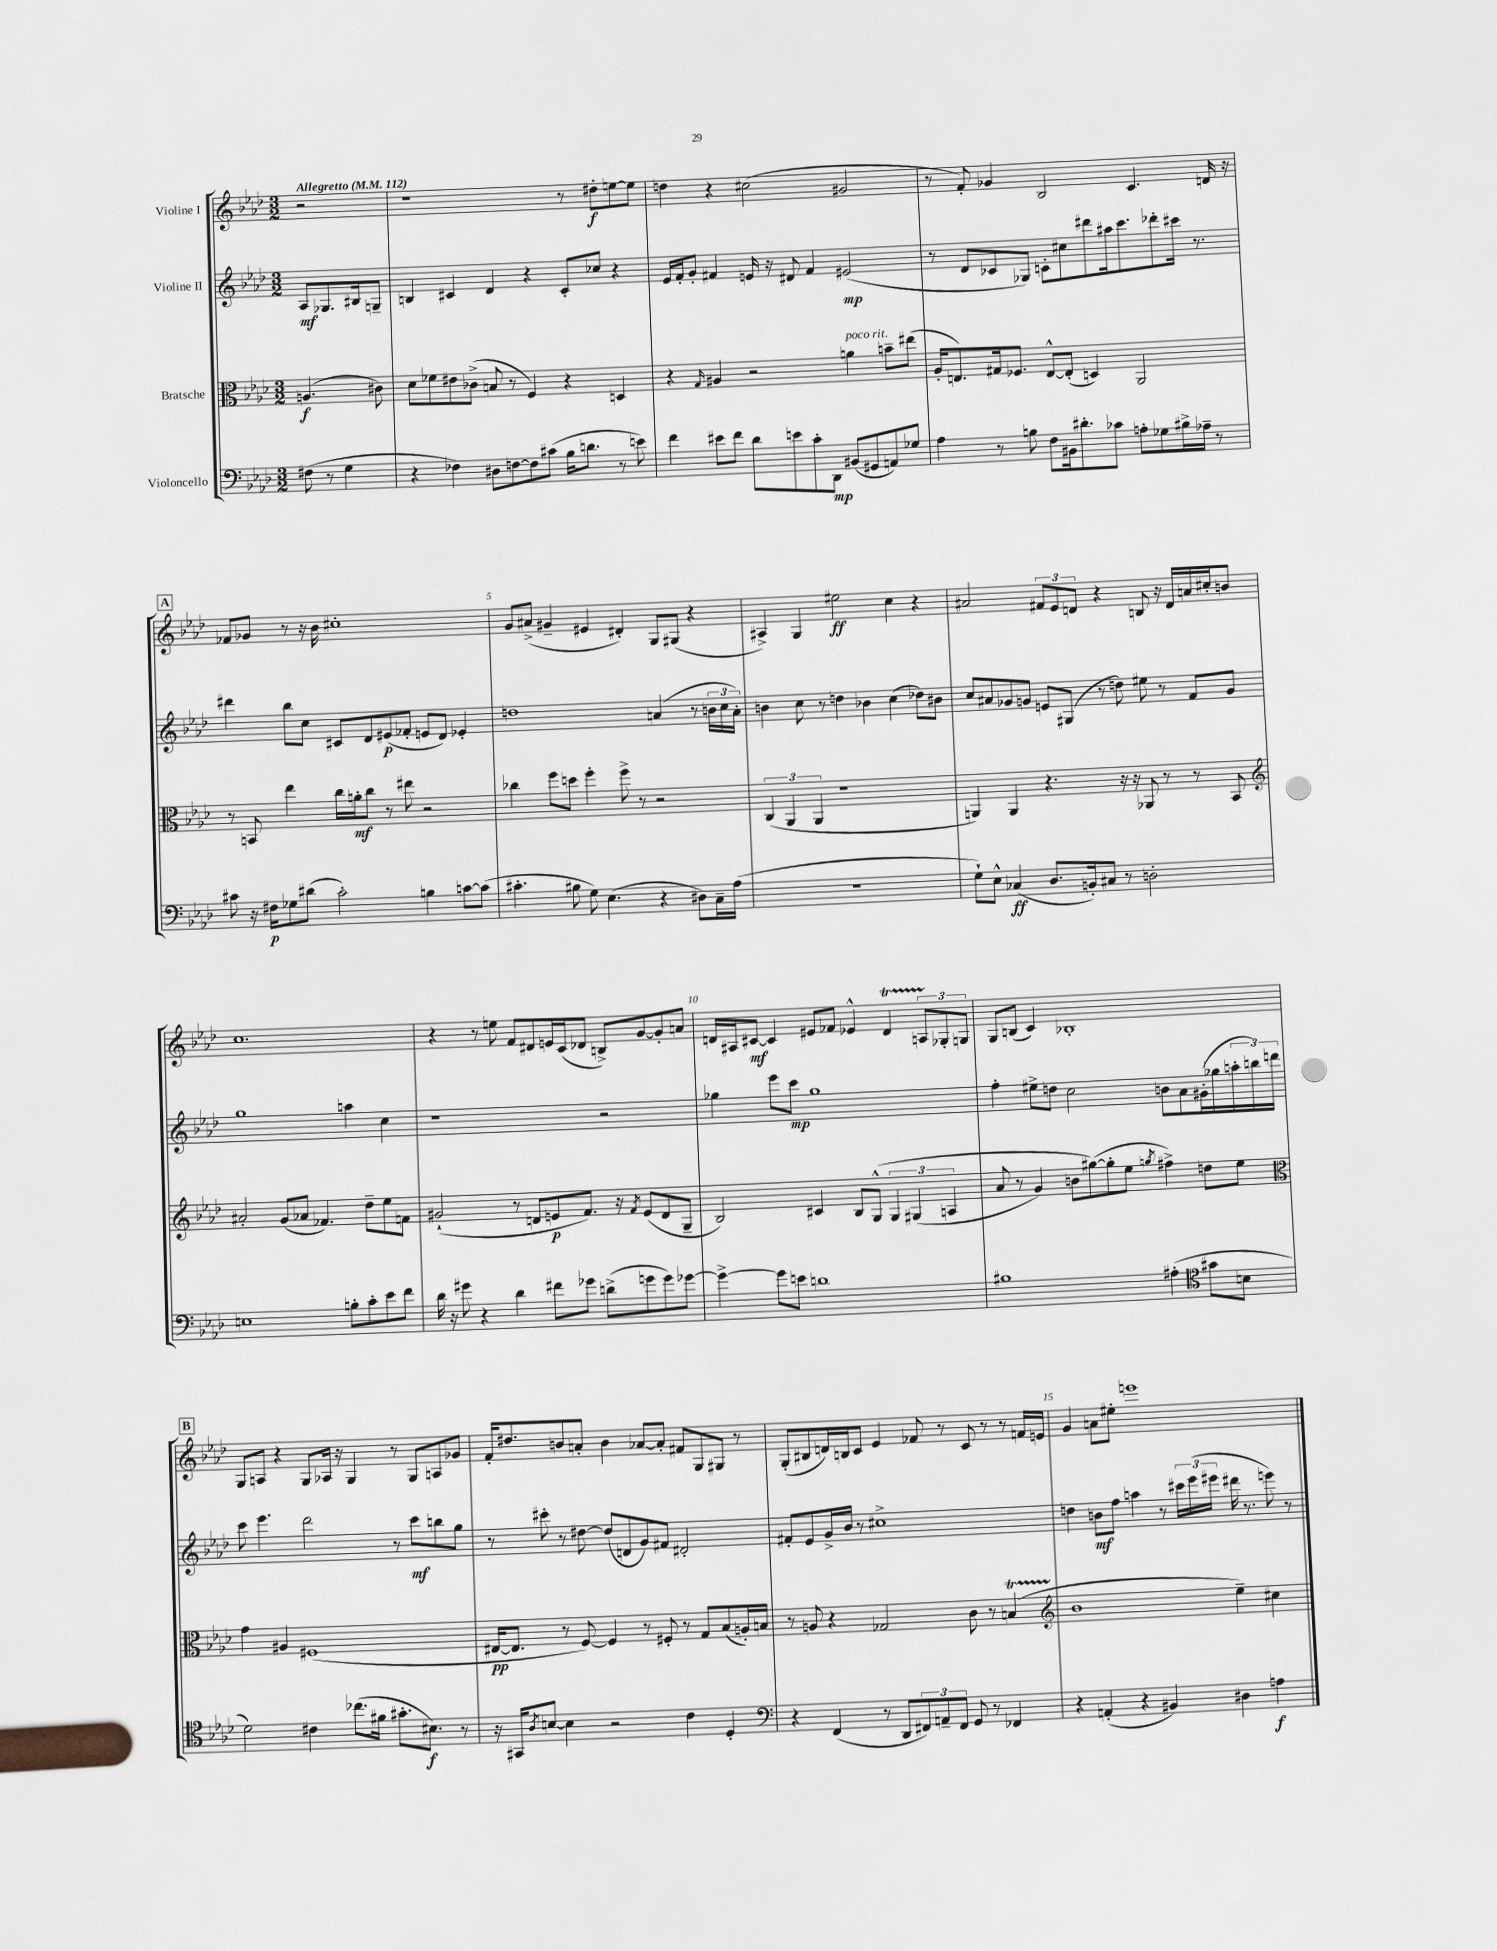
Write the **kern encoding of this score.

**kern	**dynam	**kern	**dynam	**kern	**dynam	**kern	**dynam
*part4	*part4	*part3	*part3	*part2	*part2	*part1	*part1
*staff4	*staff4	*staff3	*staff3	*staff2	*staff2	*staff1	*staff1
*I"Violoncello	*	*I"Bratsche	*	*I"Violine II	*	*I"Violine I	*
*clefF4	*	*clefC3	*	*clefG2	*	*clefG2	*
*k[b-e-a-d-]	*	*k[b-e-a-d-]	*	*k[b-e-a-d-]	*	*k[b-e-a-d-]	*
*M3/2	*	*M3/2	*	*M3/2	*	*M3/2	*
*MM112	*	*MM112	*	*MM112	*	*MM112	*
=	=	=	=	=	=	=	=
!	!	!	!	!	!	!LO:TX:a:B:t=Allegretto	!
(8F#X\	.	(4.An/	f	8A-/L	mf	2r	.
8r	.	.	.	8.G-X/	.	.	.
4G\	.	.	.	.	.	.	.
.	.	.	.	16B#X/k	.	.	.
.	.	8c#X\)	.	8Gn~/J	.	.	.
=1	=1	=1	=1	=1	=1	=1	=1
4r	.	8d-\L	.	4Bn/	.	1r	.
.	.	8f-X\	.	.	.	.	.
4F-X\)	.	8e#X\	.	4c#X/	.	.	.
.	.	(8c-X^\J	.	.	.	.	.
8D#X\L	.	8Bn/	.	4d-/	.	.	.
[8Fn\	.	8r	.	.	.	.	.
8F\]	.	4F/)	.	4r	.	.	.
(8c#X\J	.	.	.	.	.	.	.
16B-\KL	.	4r	.	8c#'/L	.	8r	.
8.dn\J	.	.	.	.	.	.	.
.	.	.	.	8cc-X/J	.	8dd#X'\L	f
8r	.	4Dn/	.	4r	.	[8een\	.
8en\)	.	.	.	.	.	8ee\J]	.
=2	=2	=2	=2	=2	=2	=2	=2
4f\	.	4r	.	16e-/LL	.	4ddn\	.
.	.	.	.	16f'/J	.	.	.
.	.	.	.	8g'/J	.	.	.
.	.	16qqG/	.	.	.	.	.
8e#X\L	.	4A#X/	.	4f#X/	.	4r	.
8f\J	.	.	.	.	.	.	.
8d-\L	.	2r	.	16en/	.	(2cc#X\	.
.	.	.	.	16r	.	.	.
8en\	.	.	.	8d#X/	.	.	.
8c'\	.	.	.	4f#/	.	.	.
8DD-\J	mp	.	.	.	.	.	.
!	!	!LO:TX:a:i:t=poco rit.	!	!	!	!	!
(8BB#X/L	.	4an\	.	(2e#X/	mp	2g#X/	.
8GG#X/	.	.	.	.	.	.	.
8AAn/)	.	8bn~\L	.	.	.	.	.
8G-X/J	.	(8ee#X\J	.	.	.	.	.
=3	=3	=3	=3	=3	=3	=3	=3
4A-\	.	16A-'/KL	.	8r	.	8r	.
.	.	8.En/)	.	.	.	.	.
.	.	.	.	8d-/L	.	8f'/)	.
8r	.	16G#X/k	.	8c-X/	.	4g-X/	.
.	.	8.F-X/J	.	.	.	.	.
8Bn\	.	.	.	8G-X/J)	.	.	.
8F\L	.	[8E^^/L	.	8cn'\L	.	2B-/	.
16BB#X\k	.	(8E'/J]	.	8cc#X\	.	.	.
8.d#X'\	.	.	.	.	.	.	.
.	.	4Dn/)	.	8ddd#X\	.	.	.
8c-X\J	.	.	.	16aa#X\k	.	.	.
.	.	.	.	8.ccc\	.	.	.
8An'\L	.	2AA-/	.	.	.	4.c/	.
8G-X\	.	.	.	8ddd-X'\	.	.	.
16B#X^\L	.	.	.	16ccc#X\Jk	.	.	.
16A-X~\JJ	.	.	.	8.r	.	.	.
8r	.	.	.	.	.	16dn/	.
.	.	.	.	.	.	16r	.
!!LO:LB:g=z
!!LO:REH:place=s1:t=A
=4	=4	=4	=4	=4	=4	=4	=4
8c#X\	.	8r	.	4ddd#X\	.	8f-X/L	.
16r	.	8BBn/	.	.	.	8g-X/J	.
16F#X\KL	p	.	.	.	.	.	.
8G-X\	.	4ee-\	.	8bb-\L	.	8r	.
(8d#X\J	.	.	.	8cc\J	.	16r	.
.	.	.	.	.	.	16b-\	.
2c#'\)	.	16cc\LL	.	8c#X/L	.	1cc#X'	.
.	.	16an'\J	mf	.	.	.	.
.	.	8cc\J	.	8d-/	.	.	.
.	.	8r	.	(8e#X/	p	.	.
.	.	8ee#X\	.	8f-X'/J	.	.	.
4Bn\	.	2r	.	8en/L	.	.	.
.	.	.	.	8d-/J)	.	.	.
[8cn\L	.	.	.	4e-X'/	.	.	.
(8c\J]	.	.	.	.	.	.	.
=5	=5	=5	=5	=5	=5	=5	=5
4.c#X'\	.	4cc-X\	.	1ddn	.	8g/L	.
.	.	.	.	.	.	(8a#X^/J	.
.	.	8ff\L	.	.	.	4g#X~/	.
8B#X\	.	8ddn\J	.	.	.	.	.
8G\)	.	4ff'\	.	.	.	4e#X/	.
(4.E-\	.	.	.	.	.	.	.
.	.	8ff^\	.	.	.	4d#X'/)	.
.	.	8r	.	.	.	.	.
4r	.	2r	.	(4an/	.	8G/L	.
.	.	.	.	.	.	(8G#X/J	.
8D#X\L)	.	.	.	8r	.	4r	.
16C~\L	.	.	.	24bn\LL	.	.	.
.	.	.	.	24cc\	.	.	.
(16A-\JJ	.	.	.	.	.	.	.
.	.	.	.	24a'\JJ)	.	.	.
=6	=6	=6	=6	=6	=6	=6	=6
1.r	.	(6C/	.	4bn\	.	4A#X^/)	.
.	.	6AA-/	.	.	.	.	.
.	.	.	.	8cc\	.	4G/	.
.	.	6AA-/	.	.	.	.	.
.	.	.	.	8r	.	.	.
.	.	1r	.	4ddn\	.	2ee#X\	ff
.	.	.	.	4b-X\	.	.	.
.	.	.	.	(4cc\	.	4cc\	.
.	.	.	.	8dd-X\L)	.	4r	.
.	.	.	.	8b#X\J	.	.	.
=7	=7	=7	=7	=7	=7	=7	=7
8G`\L)	.	4AAn/)	.	8cc/L	.	2a#X/	.
8E-^^\J	.	.	.	8a#X/	.	.	.
(4C-X/	ff	4AA/	.	8g-X/	.	.	.
.	.	.	.	8gn/J	.	.	.
8.D-/L	.	4.r	.	8en/L	.	12f#X/L	.
.	.	.	.	.	.	12e-/	.
.	.	.	.	(8G#X/J	.	.	.
.	.	.	.	.	.	12dn/J	.
16BBn'/k)	.	.	.	.	.	.	.
8C#X/J	.	.	.	8r	.	4r	.
8r	.	16r	.	8ddn\)	.	.	.
.	.	16r	.	.	.	.	.
2Dn'\	.	8AA-X/	.	8ee#X\	.	8Bn/	.
.	.	8r	.	8r	.	16r	.
.	.	.	.	.	.	16d/LL	.
.	.	8r	.	8f/L	.	16an/	.
.	.	.	.	.	.	16cc#X'/J	.
.	.	8BB-/	.	8g/J	.	8bn/J	.
!!LO:LB:g=z
=8	=8	=8	=8	=8	=8	=8	=8
*	*	*clefG2	*	*	*	*	*
1En	.	2a#X'/	.	1gg	.	1.cc	.
.	.	(8g/L	.	.	.	.	.
.	.	8a-X/J	.	.	.	.	.
.	.	4.f-X/)	.	.	.	.	.
8Bn'\L	.	.	.	4aan\	.	.	.
8c'\	.	8dd-~\L	.	.	.	.	.
8e-\	.	8ee-\	.	4cc\	.	.	.
8f\J	.	8fn\J	.	.	.	.	.
=9	=9	=9	=9	=9	=9	=9	=9
16d-\	.	(2g#X`/	.	1r	.	4r	.
16r	.	.	.	.	.	.	.
8g#X\	.	.	.	.	.	.	.
4r	.	.	.	.	.	8r	.
.	.	.	.	.	.	8een\	.
4d-\	.	8r	.	.	.	8f/L	.
.	.	8dn/L	.	.	.	8d#X/	.
8f#X\L	.	8en/	p	.	.	16en/L	.
.	.	.	.	.	.	(16c/J	.
8g-X\J	.	8.f/J)	.	.	.	8d-X/J	.
(8dn^\L	.	.	.	2r	.	8Bn^/L)	.
.	.	16r	.	.	.	.	.
.	.	8qf/	.	.	.	.	.
8gn\	.	(8e/L	.	.	.	[8g/	.
8g\)	.	8d/	.	.	.	8g'/]	.
[8g-X\J	.	8G~/J	.	.	.	8an/J	.
=10	=10	=10	=10	=10	=10	=10	=10
4g-^\_	.	2B-/)	.	4gg-X\	.	16dn/LL	.
.	.	.	.	.	.	16A#X/J	.
.	.	.	.	.	.	[8c#X/J	mf
8g-\L]	.	.	.	8eee-\L	.	4c#/]	.
8en\J	.	.	.	8ccc\J	mp	.	.
1dn	.	4c#X/	.	1gg-	.	8e#X/L	.
.	.	.	.	.	.	8f-X/J	.
.	.	8B-/L	.	.	.	4e-X^^/	.
.	.	(8G^^/J	.	.	.	.	.
.	.	6G/	.	.	.	4dt/	.
.	.	(6G#X/	.	.	.	.	.
.	.	.	.	.	.	12AnTTT/L	.
.	.	6An/	.	.	.	12G-X'/	.
.	.	.	.	.	.	12Gn/J	.
=11	=11	=11	=11	=11	=11	=11	=11
1B#X	.	8a-/	.	4ff'\	.	8G/L	.
.	.	8r	.	.	.	(8Bn/J	.
.	.	4g/)	.	8ee#X^\L	.	4c/)	.
.	.	.	.	8ddn\J	.	.	.
.	.	8bn\L	.	2cc\	.	1B-X'	.
.	.	([8gg#X\)	.	.	.	.	.
.	.	8gg#'\]	.	.	.	.	.
.	.	8ee-\J	.	.	.	.	.
.	.	8qggn/	.	.	.	.	.
(4A#X'\	.	4ff#X^\)	.	8bn\L	.	.	.
.	.	.	.	8a-\	.	.	.
*clefC4	*	*	*	*	*	*	*
8g#X\L	.	8ddn\L	.	(16g#X'\L	.	.	.
.	.	.	.	16gg-X\	.	.	.
8Bn\J	.	8ee-\J	.	24aan'\	.	.	.
.	.	.	.	24bbn\)	.	.	.
.	.	.	.	24dddn\JJ	.	.	.
!!LO:LB:g=z
!!LO:REH:place=s1:t=B
=12	=12	=12	=12	=12	=12	=12	=12
*	*	*clefC3	*	*	*	*	*
2d-\)	.	4g\	.	8ccc\	.	8G/L	.
.	.	.	.	4.eee-\	.	8An/J	.
.	.	4A#X/	.	.	.	4r	.
4c#X\	.	(1F#X	.	2ddd-\	.	8G/L	.
.	.	.	.	.	.	16A-X/Jk	.
.	.	.	.	.	.	16r	.
(8.cc-X\L	.	.	.	.	.	4G/	.
16f#X\Jk	.	.	.	.	.	.	.
8.g#X'\L	.	.	.	8r	.	8r	.
.	.	.	.	8ccc\L	mf	8G/L	.
8.B#X\J)	f	.	.	.	.	.	.
.	.	.	.	8bbn\	.	8An/	.
8r	.	.	.	8gg\J	.	8g-X/J	.
=13	=13	=13	=13	=13	=13	=13	=13
16r	.	[16E#X/KL	pp	8r	.	16f'/KL	.
16GG#X/KL	.	8.E#/J]	.	.	.	8.dd#X/	.
8qA-/	.	.	.	.	.	.	.
[8Bn/J	.	.	.	8ccc#X'\	.	.	.
4B\]	.	8r	.	8r	.	8bn/	.
.	.	[8F/)	.	[8dd#X\	.	8an'/J	.
2r	.	4F/]	.	(8dd#/L]	.	4b\	.
.	.	.	.	8dn/	.	.	.
.	.	8r	.	8g/)	.	[8a-X/L	.
.	.	8F#X'/	.	8f#X/J	.	8a-'/J]	.
4c\	.	8r	.	2d#X'/	.	8f#X/L	.
.	.	8G/L	.	.	.	8G/	.
4D-'/	.	(8B-/	.	.	.	8G#X/J	.
.	.	16An'/L)	.	.	.	8r	.
.	.	16Bn/JJ	.	.	.	.	.
=14	=14	=14	=14	=14	=14	=14	=14
*clefF4	*	*	*	*	*	*	*
4r	.	8r	.	8f#X'/L	.	(8G'/L	.
.	.	8An/	.	8e-/	.	8B#X/	.
(4FF/	.	4r	.	16g^/L	.	16dn/L)	.
.	.	.	.	16b-/JJ	.	16Bn/J	.
.	.	.	.	8r	.	8c/J	.
8r	.	2G-X/	.	1cc#X^	.	4e-/	.
8DD-/L	.	.	.	.	.	.	.
12FF#X/)	.	.	.	.	.	8f-X/	.
12AAn~/	.	.	.	.	.	.	.
.	.	.	.	.	.	8r	.
12FF#/J	.	.	.	.	.	.	.
8GG/	.	8c\	.	.	.	8c/	.
8r	.	8r	.	.	.	8r	.
4FF-X/	.	(4Bnt/	.	.	.	8r	.
.	.	.	.	.	.	16fn/LL	.
.	.	.	.	.	.	16en/JJ	.
=15	=15	=15	=15	=15	=15	=15	=15
*	*	*clefG2	*	*	*	*	*
4r	.	1b-	.	4ddn\	.	4g/	.
(4AAn'/	.	.	.	8bn\L	mf	8an\L	.
.	.	.	.	8ff\J	.	8ee#X'\J	.
4r	.	.	.	4aan\	.	1eeen	.
4BB#X/)	.	.	.	8r	.	.	.
.	.	.	.	24ccc#X\LL	.	.	.
.	.	.	.	(24eee-\	.	.	.
.	.	.	.	24eee#X\JJ	.	.	.
4D#X\	.	4ee-~\)	.	16ddd#X\	.	.	.
.	.	.	.	8.r	.	.	.
4An\	f	4cc#X\	.	8eeen\)	.	.	.
.	.	.	.	8r	.	.	.
==	==	==	==	==	==	==	==
*-	*-	*-	*-	*-	*-	*-	*-
